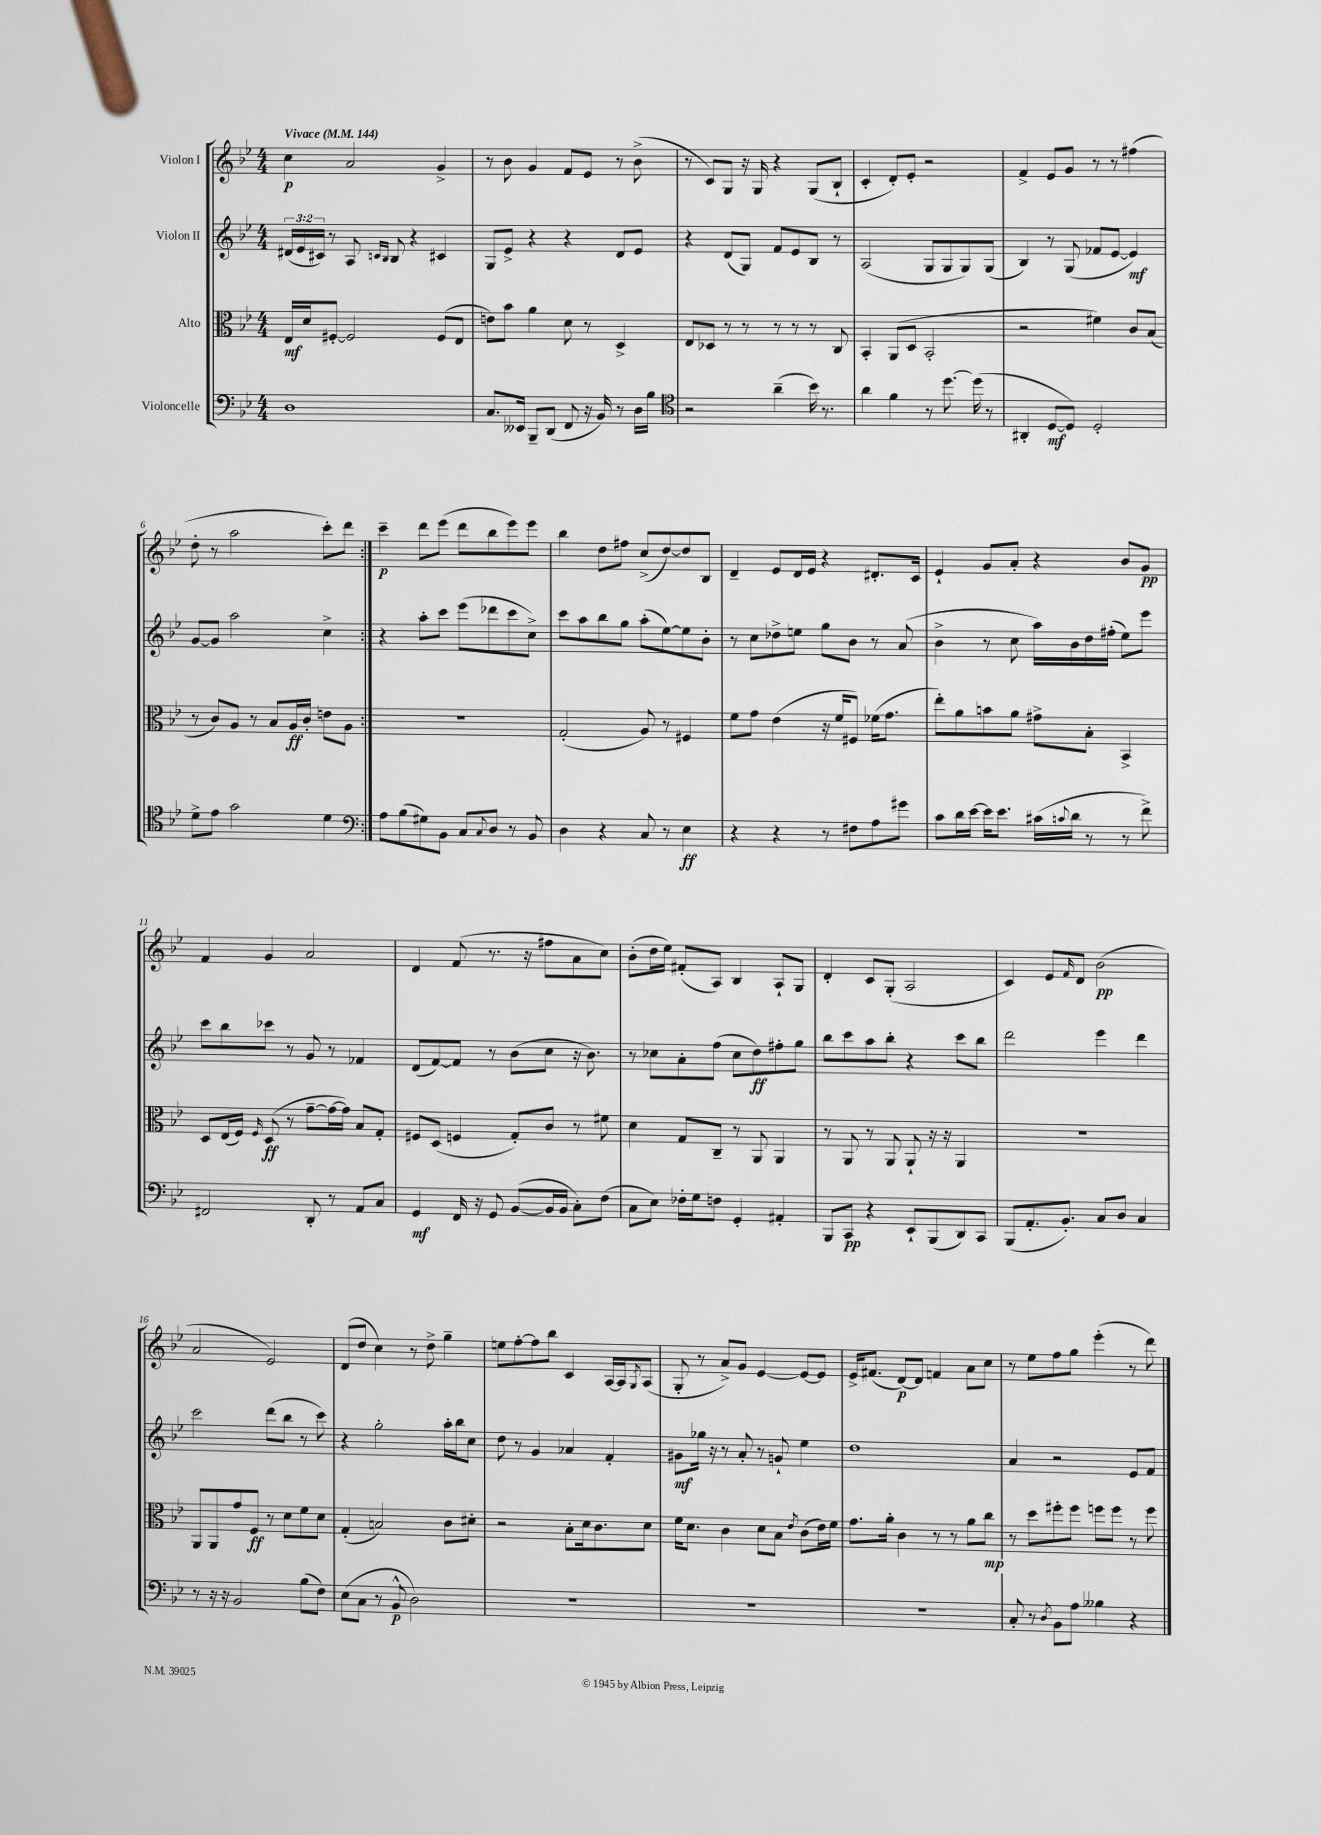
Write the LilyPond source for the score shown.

<<
\new StaffGroup <<
\new Staff = "s0" \with { instrumentName = "Violon I" } {
    \clef treble \key bes \major \numericTimeSignature \time 4/4 \tempo "Vivace" 4 = 144
    \repeat volta 2 { c''4\p a'2 g'4-> |
    r8 bes'8 g'4 f'8 ees'8 r8 bes'8->( |
    r8 c'8) g8 r16 g16 r4 g8( bes8-! |
    c'4-. d'8-.) ees'8-. r2 |
    f'4-> ees'8 g'8 r8 r8 fis''4( |
    d''8-. r8 a''2 c'''8-.) d'''8 | }
    c'''4--\p d'''8 ees'''8( d'''8 bes''8 ees'''8) ees'''8 |
    bes''4 d''8 fis''8 c''8->( d''8~) d''8 bes8 |
    d'4-- ees'8 d'16 ees'16 r4 dis'8.-. c'16 |
    ees'4-! g'8 a'8-. r4 bes'8 g'8\pp |
    f'4 g'4 a'2 |
    d'4 f'8( r8. r16 fis''8 a'8 c''8) |
    bes'8-.( d''16 ees''16) fis'8-.( a8) bes4 a8-! g8 |
    d'4-. c'8 g8-.( a2 |
    c'4) ees'8 \grace { f'16 } d'8 bes'2\pp( |
    a'2 ees'2) |
    d'8( d''8 c''4) r8 d''8-> g''4-- |
    e''8 f''8~-. f''8 bes''8 c'4 a16~ a16 \acciaccatura { g8 } a8( |
    g8-. r8 a'8->) g'8 ees'4~ ees'8~ ees'8 |
    ees'16-> fis'8.( d'8~\p) d'8 f'4 a'8 c''8 |
    r8 ees''8 f''8 g''8 ees'''4-.( r8 d'''8) \bar "|." |
}
\new Staff = "s1" \with { instrumentName = "Violon II" } {
    \clef treble \key bes \major \numericTimeSignature \time 4/4 \override Staff.TupletNumber.text = #tuplet-number::calc-fraction-text
    \repeat volta 2 { \tuplet 3/2 { dis'16( ees'16 cis'16) } r8 a8 \grace { c'16 bes16 } bes8 r4 cis'4 |
    g8 ees'8-> r4 r4 d'8 ees'8 |
    r4 d'8( g8) f'8 ees'8 bes8 r8 |
    a2( g8 g8 g8) g8( |
    bes4) r8 g8( fes'8 ees'8~ ees'4\mf) |
    g'8~ g'8 a''2 c''4-> | }
    r4 a''8-. c'''8 ees'''8( des'''8 c'''8 c''8->) |
    c'''8 a''8 bes''8 g''8 a''8-.( ees''8~) ees''8 bes'8-. |
    r8 c''8 des''8-> e''8 g''8 bes'8 r8 a'8( |
    bes'4-> r8 c''8 a''16) bes'16 d''16 fis''16-.( ees''8) ees'''8 |
    c'''8 bes''8 ces'''8 r8 g'8 r8 fes'4 |
    d'8( f'8~) f'8 r8 bes'8( c''8 r16 bes'8.) |
    r8 ces''8 a'8-. f''8( ces''8 d''8\ff) fis''8-. g''8 |
    bes''8 c'''8 a''8 bes''8-. r4 c'''8 bes''8 |
    d'''2 ees'''4 d'''4 |
    c'''2 d'''8( bes''8 r8 c'''8) |
    r4 g''2-. a''16-. bes''16 c''8 |
    d''8 r8 g'4 aes'4 f'4-. |
    gis'8\mf ges''16 r16 r8 a'8-. r8 g'8-! ees''4 |
    d''1 |
    a'4 r2 ees'8 f'8 \bar "|." |
}
\new Staff = "s2" \with { instrumentName = "Alto" } {
    \clef alto \key bes \major \numericTimeSignature \time 4/4
    \repeat volta 2 { ees16\mf d'16 fis8~-. fis2 fis8( ees8 |
    e'8) bes'8 a'4 d'8 r8 d4-> |
    ees8 des8 r8 r8 r8 r8 r8 c8 |
    bes,4-. a,8( d8 bes,2-. |
    r2 fis'4) c'8 bes8( |
    r8 c'8) a8 r8 bes8 a16\ff c'16-. e'8 a8 | }
    R1 |
    g2-.( a8) r8 fis4 |
    f'8 g'8 ees'4( r16 f'16 fis8) fes'16( g'8. |
    ees''8-.) a'8 b'8 a'8 gis'8-> bes8-. bes,4-> |
    d8 ees16( f16) \grace { f16 } d8\ff( r8 g'8~-- g'16~ g'16) bes8 g8-. |
    fis8 d8( f4 g8-.) c'8 r8 fis'8 |
    d'4 g8 c8-- r8 a,8 a,4 |
    r8 a,8 r8 a,8 a,8-! r16 r16 a,4 |
    R1 |
    a,8 a,8 g'8 f8\ff r8 d'8 f'8 d'8 |
    g4-.( b2) c'8 dis'8-. |
    r2 bes8-. d'16 c'8. d'8 |
    f'16 d'8. c'4 d'8 bes8 \acciaccatura { ees'8 } c'8( ees'16) f'16 |
    g'8. a'16-. c'4 r8 r8 a'8 c''8\mp |
    r8 d''8 fis''8-. fis''8 f''8 f''8 r8 f''8 \bar "|." |
}
\new Staff = "s3" \with { instrumentName = "Violoncelle" } {
    \clef bass \key bes \major \numericTimeSignature \time 4/4
    \repeat volta 2 { d1 |
    c8. eeses,16 bes,,8-- d,8( f,8 r16 bes,16) r8 d16 bes16 |
    \clef tenor r2 a'4--( bes'16) r8. |
    a'4 f'4 r8 d''8.~ d''16( r8 |
    ais,4-. d8~\mf d8) d2-. |
    d'8-> ees'8 g'2 d'4 | }
    \clef bass a8 bes8( gis8) bes,8 c8 \appoggiatura { c8 } d8 r8 bes,8 |
    d4 r4 c8 r8 ees4\ff |
    r4 r4 r8 fis8 a8 gis'8 |
    c'8 d'16 ees'16~ ees'16 ees'8. cis'16( \appoggiatura { c'8 } d'16 r8 r8 f'8->) |
    fis,2 d,8-. r8 a,8 c8 |
    g,4\mf f,16 r16 g,8 bes,8~( bes,16 bes,16 c8-.) f8( |
    c8 ees8) fes16-. g16 f8 g,4-. ais,4-. |
    bes,,8 c,8\pp r4 ees,8-! bes,,8( d,8) c,8 |
    bes,,8( a,8.-. bes,8.-.) c8 d8 c4 |
    r8 r16 r16 bes,2 bes8( f8) |
    ees8( c8 r8 bes,8-^\p d2) |
    R1 |
    R1 |
    R1 |
    c8-. r8 \acciaccatura { d8 } bes,8 a8 beses4 r4 \bar "|." |
}
>>
>>
